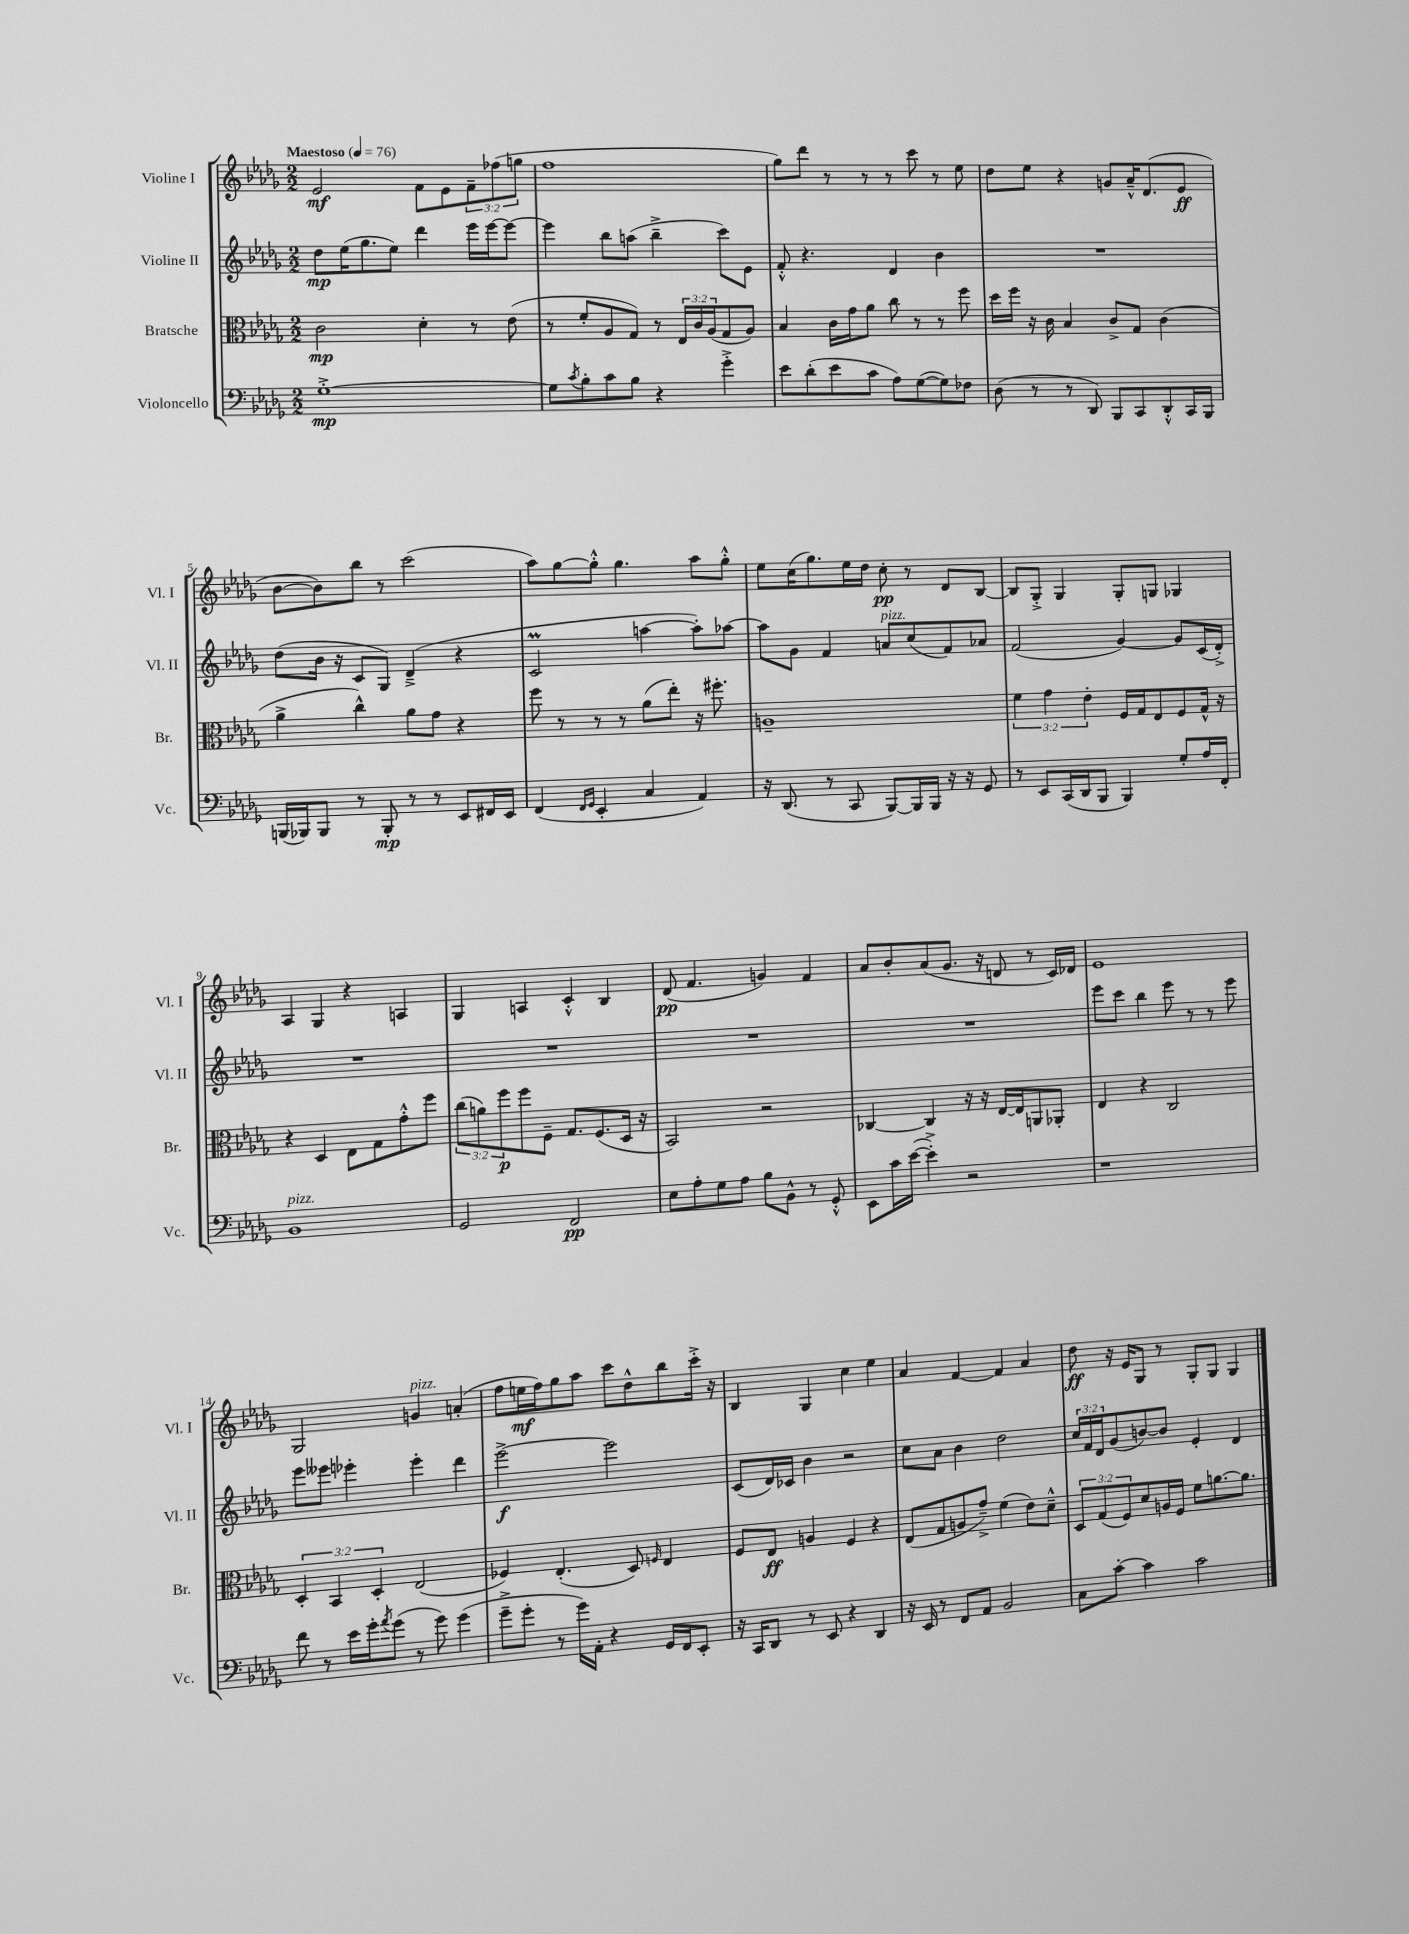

**kern	**kern	**kern	**kern
*staff4	*staff3	*staff2	*staff1
*clefF4	*clefC3	*clefG2	*clefG2
*k[b-e-a-d-g-]	*k[b-e-a-d-g-]	*k[b-e-a-d-g-]	*k[b-e-a-d-g-]
*M2/2	*M2/2	*M2/2	*M2/2
*MM76	*MM76	*MM76	*MM76
[1G-'^	2c	8dd-	2e-
.	.	(16ee-	.
.	.	8.gg-	.
.	.	8ee-)	.
.	4d-'	4ddd-	8f
.	.	.	8e-
.	8r	16eee-	12f~
.	.	[16eee-	.
.	.	.	(12ff-
.	(8e-	8eee-_	.
.	.	.	12gg
=	=	=	=
8G-]	8r	4eee-]	1ff
8qc	.	.	.
8B-'	8f'	.	.
8c	8A-	8bb-	.
8B-	8G-)	(8aa	.
4r	8r	4bb-~^	.
.	24E-	.	.
.	24c	.	.
.	(24A-	.	.
4g-'^	8G-	8ccc)	.
.	8A-)	8e-	.
=	=	=	=
8e-	4B-	8f'^^	8gg-)
(8d-'	.	4.r	8ddd-
8e-	16c	.	8r
.	16g-	.	.
8c	8a-	.	8r
8A-)	8cc	4d-	8r
([8G-	8r	.	8ccc
8G-])	8r	4b-	8r
8F-	8ff	.	8ee-
=	=	=	=
(8D-	16dd-	1r	8dd-
.	16ff	.	.
8r	16r	.	8ee-
.	16c	.	.
8r	4B-	.	4r
8DD-)	.	.	.
8BBB-	8c^	.	8g
8CC	8G-	.	16a-~^^
.	.	.	(8.d-
8DD-'^^	(4c	.	.
16CC	.	.	8e-
16BBB-	.	.	.
=	=	=	=
(16BBB	4a-^	(8dd-	[8b-
16BBB-)	.	.	.
8BBB-	.	16b-	8b-])
.	.	16r	.
8r	4cc^^)	8c	8bb-
8BBB-'	.	8G-)	8r
8r	8a-	(4d-~^	(2ccc
8r	8g-	.	.
8EE-	4r	4r	.
16FF#	.	.	.
16EE-	.	.	.
=	=	=	=
(4FF	8ff	2c	8aa-)
.	8r	.	[8gg-
16qqFF	.	.	.
16qqGG-	.	.	.
4EE-'	8r	.	8gg-'^^]
.	8r	.	4.gg-
4C	(8a-	[4aa	.
.	8ee-')	.	.
4AA-)	16r	8aa'])	8aa-
.	8.ff#'	.	.
.	.	[8aa-	8gg-'^^
=	=	=	=
16r	1A~	8aa-]	8ee-
(8.DD-	.	.	.
.	.	8g-	(16cc
.	.	.	8.gg-)
8r	.	4f	.
8CC	.	.	16ee-
.	.	.	16dd-
[8BBB-)	.	8a	8cc'
16BBB-]	.	(8cc	8r
16BBB-	.	.	.
16r	.	8f)	8d-
16r	.	.	.
8GG-	.	8a-	[8B-
=	=	=	=
8r	6f	(2f	8B-]
8EE-	.	.	8G-'^
.	6g-	.	.
(16CC	.	.	4G-
16DD-	.	.	.
.	6e-'	.	.
8BBB-	.	.	.
4BBB-)	16F	[4g-)	8G-'
.	16G-	.	.
.	8E-	.	8G
8G-'	8F	8g-]	4G-
16A-	16G-^^	(16c	.
16FF'	16r	16d-'^)	.
=	=	=	=
1BB-	4r	1r	4A-
.	4D-	.	4G-
.	8E-	.	4r
.	8G-	.	.
.	8g-'^^	.	4A
.	8ff	.	.
=	=	=	=
2GG-	(12cc	1r	4G-
.	12a)	.	.
.	12ff	.	.
.	8ff	.	4A
.	8F~	.	.
2FF	8.G-	.	4c'^^
.	(8.F	.	.
.	.	.	4B-
.	16D-	.	.
.	16r	.	.
=	=	=	=
8E-	2BB-)	1r	(8d-
8A-'	.	.	4.f
8G-	.	.	.
8A-	.	.	.
8B-	2r	.	4g)
8BB-^^	.	.	.
8r	.	.	4f
8GG-'^^	.	.	.
=	=	=	=
8EE-	[4C-	1r	8a-
16c	.	.	8b-'
([16e-	.	.	.
4e-'^])	4C-]	.	(8a-
.	.	.	8.g-
2r	16r	.	.
.	16r	.	16r
.	[16E-	.	8d
.	16E-]	.	.
.	8AA	.	8r
.	8AA-'	.	16c)
.	.	.	16d-
=	=	=	=
1r	4E-	8eee-	1e-
.	.	8ccc	.
.	4r	4bb-	.
.	2C	8eee-	.
.	.	8r	.
.	.	8r	.
.	.	8eee-	.
=	=	=	=
8f	6D-'	8eee-	2G-
8r	.	8eee--	.
.	6BB-	.	.
16e-	.	4eee-'	.
16g-'	.	.	.
.	6D-'	.	.
8qa-	.	.	.
(8g-	.	.	.
8r	(2E-	4eee-'	4g
8g-)	.	.	.
(4g-	.	4ddd-	(4a'
=	=	=	=
8g-~^	4F-)	[2eee-^	8ff
8g-'	.	.	16ee
.	.	.	16ff)
8r	(4.E-'	.	8gg-
16g-)	.	.	8aa-
16AA-'	.	.	.
4r	.	2eee-]	8ccc
.	8D-)	.	8dd-^^
.	16qqF	.	.
16GG-	4E-	.	8bb-
16FF	.	.	.
8EE-'	.	.	16ccc'^
.	.	.	16r
=	=	=	=
16r	8F	(8c	4B-
16CC	.	.	.
8DD-	8E-	16d-)	.
.	.	16c-	.
8r	4A	4b-	4G-
8EE-	.	.	.
4r	4F	2r	4cc
4DD-	4r	.	4ee-
=	=	=	=
16r	(8E-	8cc	4a-
16EE-	.	.	.
8r	8G-	8a-	.
8FF	8A	4b-	[4f
8AA-	8g-~^)	.	.
2BB-	(4f	2dd-	4f]
.	8e-)	.	4a-
.	8d-~^^	.	.
=	=	=	=
8C	12D-	24cc	8dd-
.	.	24f	.
.	(12G-	24d-	.
[8c'	.	(8g-	16r
.	12F)	.	.
.	.	.	16e-
4c]	8d-	[8b)	8G-
.	16A	8b]	8r
.	16F	.	.
2c	8f	4e-'	8G-'
.	[8.a	.	8G-
.	.	4d-	4G-
.	8.a]	.	.
==	==	==	==
*-	*-	*-	*-
